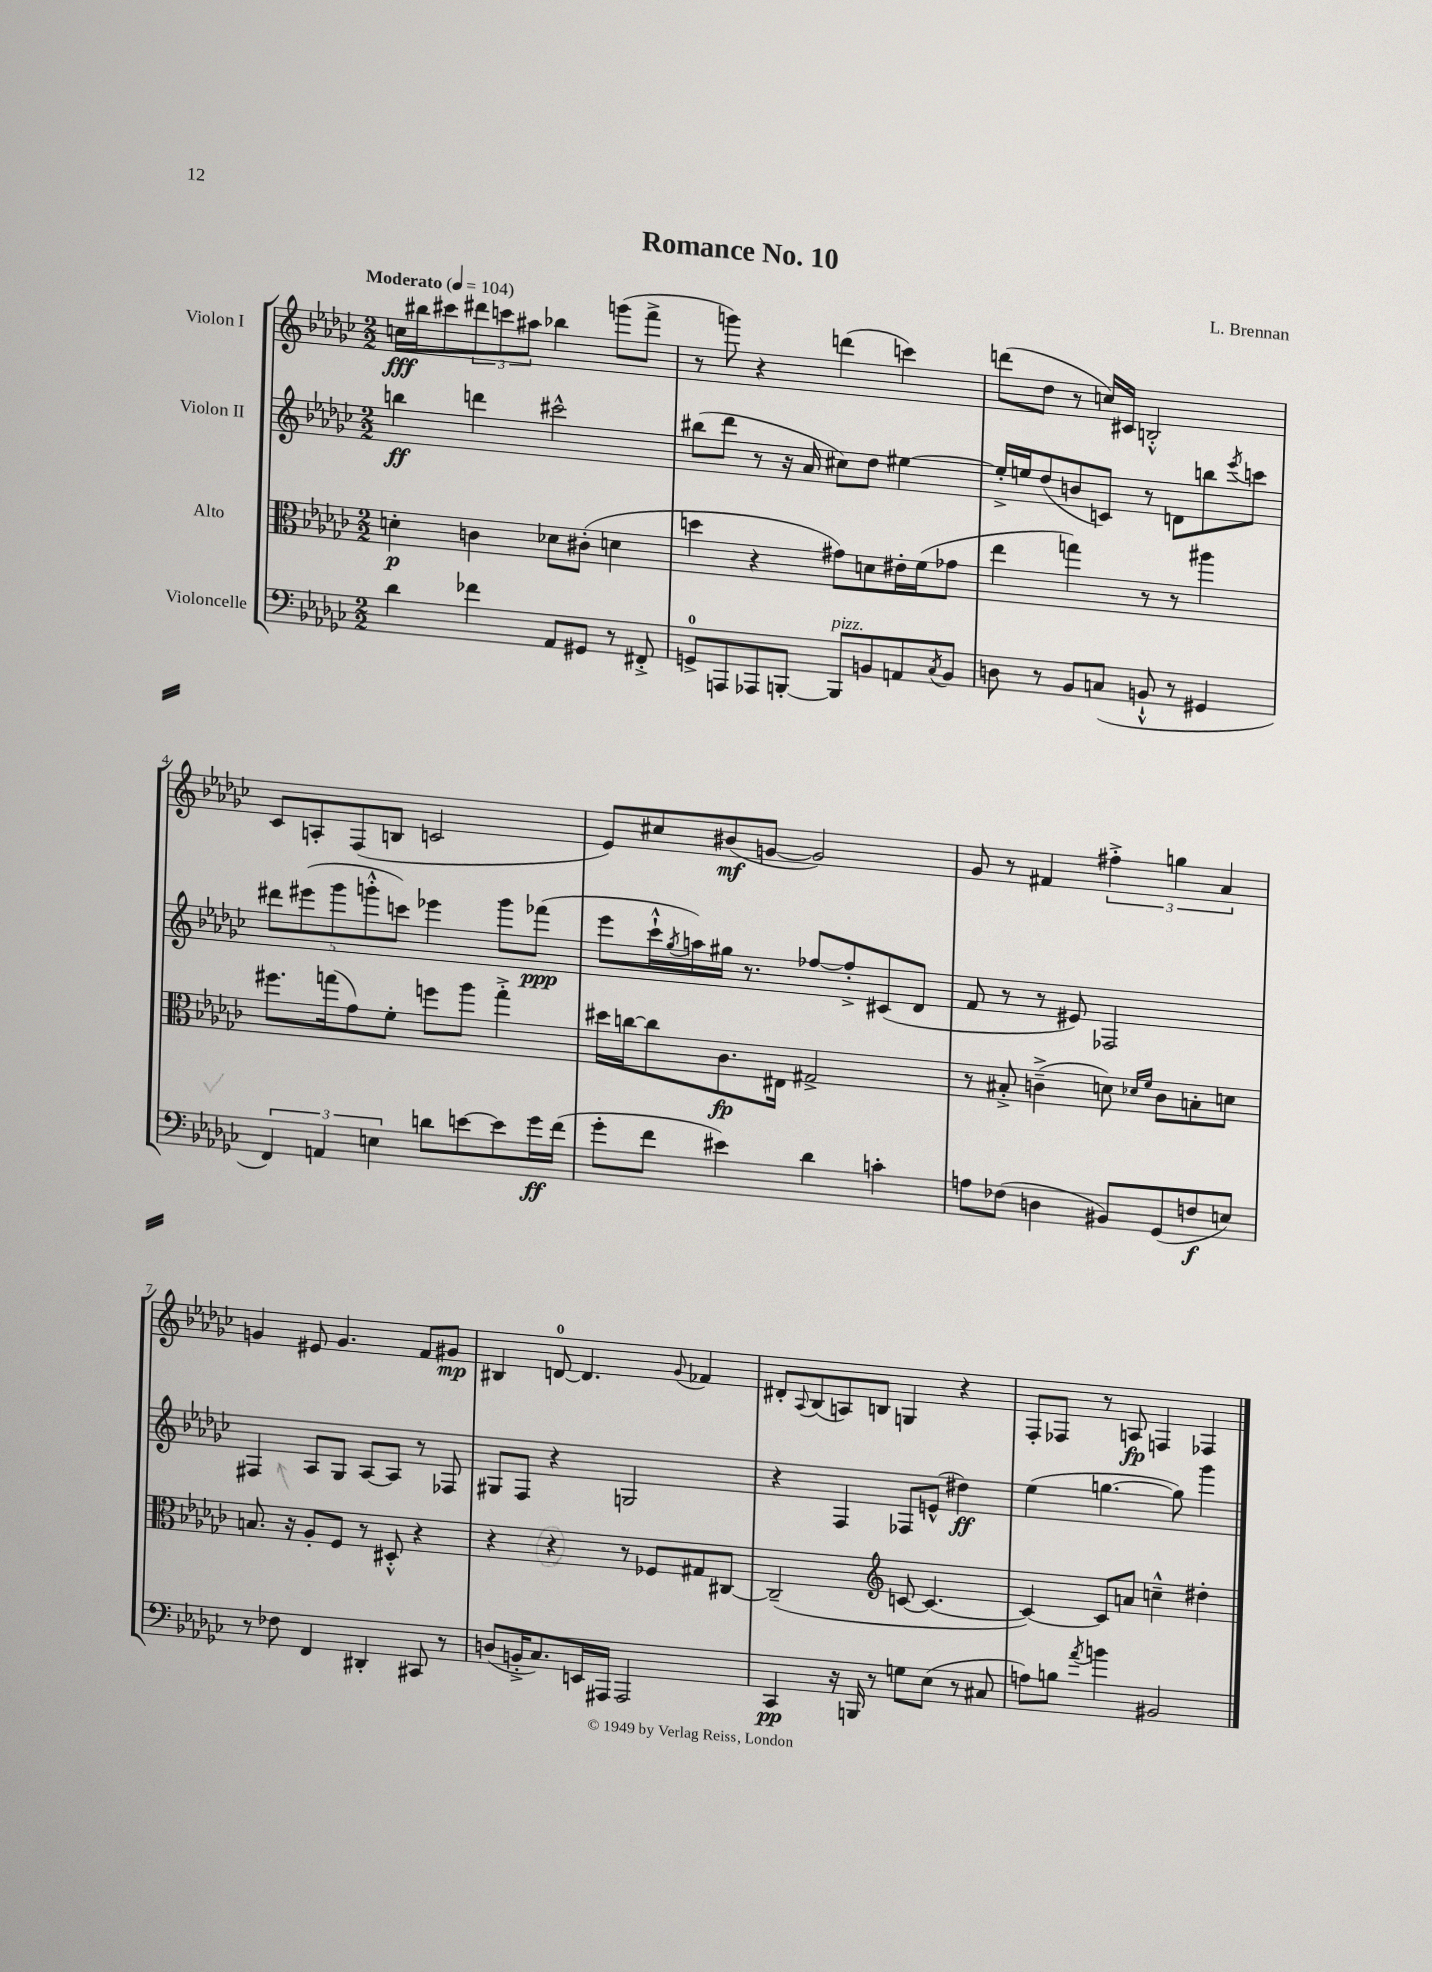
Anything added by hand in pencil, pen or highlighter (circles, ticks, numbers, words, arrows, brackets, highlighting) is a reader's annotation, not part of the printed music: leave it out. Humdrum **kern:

**kern	**dynam	**kern	**dynam	**kern	**dynam	**kern	**dynam
*part4	*part4	*part3	*part3	*part2	*part2	*part1	*part1
*staff4	*staff4	*staff3	*staff3	*staff2	*staff2	*staff1	*staff1
*I"Violoncelle	*	*I"Alto	*	*I"Violon II	*	*I"Violon I	*
*clefF4	*	*clefC3	*	*clefG2	*	*clefG2	*
*k[b-e-a-d-g-c-]	*	*k[b-e-a-d-g-c-]	*	*k[b-e-a-d-g-c-]	*	*k[b-e-a-d-g-c-]	*
*M2/2	*	*M2/2	*	*M2/2	*	*M2/2	*
*MM104	*	*MM104	*	*MM104	*	*MM104	*
=1	=1	=1	=1	=1	=1	=1	=1
!	!	!	!	!	!	!LO:TX:a:B:t=Moderato	!
4d-\	.	4dn'\	p	4bbn\	ff	16ccn\LL	fff
.	.	.	.	.	.	16bb#X\J	.
.	.	.	.	.	.	8ccc#X\	.
4f-X\	.	4cn\	.	4dddn\	.	12ddd#X\	.
.	.	.	.	.	.	12cccn\	.
.	.	.	.	.	.	12aa#X\J	.
8AA-/L	.	8d-X\L	.	2ccc#X^^\	.	4bb-X\	.
8GG#X/J	.	(8c#X'\J	.	.	.	.	.
8r	.	4dn\	.	.	.	(8gggn\L	.
8FF#X'^/	.	.	.	.	.	8fff^\J	.
=2	=2	=2	=2	=2	=2	=2	=2
8GGn^/L	.	4ddn\	.	(8bb#X\L	.	8r	.
8AAAn/	.	.	.	8ddd-\J	.	8gggn\)	.
8AAA-X/	.	4r	.	8r	.	4r	.
[8BBBn'/J	.	.	.	16r	.	.	.
.	.	.	.	16a-/	.	.	.
!LO:TX:a:i:t=pizz.	!	!	!	!	!	!	!
8BBB/L]	.	8g#X\L)	.	8cc#X\L)	.	(4dddn\	.
8BBn/	.	8dn\	.	8dd-\J	.	.	.
8AAn/	.	16e#X'\L	.	[4ee#X\	.	4cccn\)	.
.	.	(16f\J	.	.	.	.	.
8qC-/	.	.	.	.	.	.	.
8BB/J	.	8g-X\J	.	.	.	.	.
=3	=3	=3	=3	=3	=3	=3	=3
8Dn\	.	4ee-\	.	16ee#'^/LL]	.	(8dddn\L	.
.	.	.	.	16een/J	.	.	.
8r	.	.	.	(8dd-/	.	8dd-\J	.
8BB-/L	.	4ggn\)	.	8bn/	.	8r	.
(8Cn/J	.	.	.	8cn/J)	.	16ccn/LL)	.
.	.	.	.	.	.	16c#X/JJ	.
8BBn`^^/	.	8r	.	8r	.	2Bn'^^/	.
8r	.	8r	.	8dn\L	.	.	.
4GG#X/	.	4aa#X\	.	8bbn\	.	.	.
.	.	.	.	8qeee-/	.	.	.
.	.	.	.	8cccn\J	.	.	.
!!LO:LB:g=z
=4	=4	=4	=4	=4	=4	=4	=4
6FF/)	.	8.ff#X\L	.	10ddd#X\L	.	8c-/L	.
.	.	.	.	(10eee#X\	.	.	.
.	.	.	.	.	.	8An'/	.
6AAn/	.	.	.	.	.	.	.
.	.	(16ggn\k	.	.	.	.	.
.	.	.	.	10ggg-\	.	.	.
.	.	8g-\)	.	.	.	(8F/	.
.	.	.	.	10gggn'^^\	.	.	.
6En\	.	.	.	.	.	.	.
.	.	8f'\J	.	.	.	8Bn/J	.
.	.	.	.	10cccn\J)	.	.	.
8dn\L	.	8ffn\L	.	4eee-X\	.	2cn/	.
[8en\	.	8aa-\J	.	.	.	.	.
8e\]	.	4gg'^\	.	8ggg\L	.	.	.
16g-\L	ff	.	.	(8fff-X\J	ppp	.	.
(16f\JJ	.	.	.	.	.	.	.
=5	=5	=5	=5	=5	=5	=5	=5
8g-'\L	.	16dd#X\LL	.	8eee-\L	.	8e-/L)	.
.	.	[16ccn\J	.	.	.	.	.
8f\J	.	8cc\]	.	16ccc-`^^\L	.	8cc#X/	.
.	.	.	.	8qgg-/	.	.	.
.	.	.	.	16aan\)	.	.	.
4e#X\)	.	8.c-\	fp	16gg#X\JJ	.	(8b#X/	mf
.	.	.	.	8.r	.	.	.
.	.	.	.	.	.	[8gn/J	.
.	.	16E#X\Jk	.	.	.	.	.
4d-\	.	2G#X^/	.	[8ff-X/L	.	2g/])	.
.	.	.	.	8ff-'^/]	.	.	.
4cn'\	.	.	.	(8c#X/	.	.	.
.	.	.	.	8d-/J	.	.	.
=6	=6	=6	=6	=6	=6	=6	=6
8An\L	.	8r	.	8f/	.	8g-/	.
(8F-X\J	.	8B#X'^/	.	8r	.	8r	.
4Dn\	.	(4cn~^\	.	8r	.	4f#X/	.
.	.	.	.	8e#X/)	.	.	.
8BB#X/L)	.	8dn\)	.	2F-X/	.	6ff#X'^\	.
.	.	16qqd-X/LL	.	.	.	.	.
.	.	16qqf/JJ	.	.	.	.	.
(8GG-/	.	8c\L	.	.	.	.	.
.	.	.	.	.	.	6ggn\	.
8Fn/	f	8Bn'\	.	.	.	.	.
.	.	.	.	.	.	6a-/	.
8En/J)	.	8dn\J	.	.	.	.	.
!!LO:LB:g=z
=7	=7	=7	=7	=7	=7	=7	=7
8r	.	8.Bn/	.	4F#X/	.	4gn/	.
8F-X\	.	.	.	.	.	.	.
.	.	16r	.	.	.	.	.
4FF/	.	8A-'/L	.	8A-/L	.	8e#X/	.
.	.	8F/J	.	8G-/J	.	4.g/	.
4DD#X'/	.	8r	.	[8A-/L	.	.	.
.	.	8D#X'^^/	.	8A-/J]	.	.	.
8CC#X/	.	4r	.	8r	.	8f/L	.
8r	.	.	.	8F-X/	.	8g#X/J	mp
=8	=8	=8	=8	=8	=8	=8	=8
(8Dn/L	.	4r	.	8G#X/L	.	4B#X/	.
16BBn'^/K	.	.	.	8F/J	.	.	.
8.C-/)	.	.	.	.	.	.	.
.	.	4r	.	4r	.	[8dn/	.
16EEn/L	.	.	.	.	.	4.d/]	.
16AAA#X/JJ	.	.	.	.	.	.	.
2AAA#/	.	8r	.	2Gn/	.	.	.
.	.	8F-X/L	.	.	.	.	.
.	.	.	.	.	.	8qqg-/	.
.	.	8G#X/	.	.	.	4f-X/	.
.	.	[8C#X/J	.	.	.	.	.
=9	=9	=9	=9	=9	=9	=9	=9
4CC-/	pp	(2C#~/]	.	4r	.	8d#X'/L	.
.	.	.	.	.	.	8qqA-/	.
.	.	.	.	.	.	(8B-/	.
16r	.	.	.	4F/	.	8An/)	.
16BBBn/	.	.	.	.	.	.	.
8r	.	.	.	.	.	8Bn/J	.
*	*	*clefG2	*	*	*	*	*
8Gn\L	.	[8cn/	.	8F-X/L	.	4Gn/	.
(8E-\J	.	4.c/_	.	(8en^^/J	.	.	.
8r	.	.	.	4dd#X\)	ff	4r	.
8C#X/	.	.	.	.	.	.	.
=10	=10	=10	=10	=10	=10	=10	=10
8An\L)	.	4c/_)	.	(4ee-\	.	8F'/L	.
8Bn\J	.	.	.	.	.	8F-X/J	.
8qa-/	.	.	.	.	.	.	.
4bn\	.	8c/L]	.	[4.ggn\	.	8r	.
.	.	8an/J	.	.	.	8An/	fp
2BB#X/	.	4ccn~^^\	.	.	.	4Fn/	.
.	.	.	.	8gg\])	.	.	.
.	.	4dd#X'\	.	4ggg-\	.	4F-X/	.
==	==	==	==	==	==	==	==
*-	*-	*-	*-	*-	*-	*-	*-
